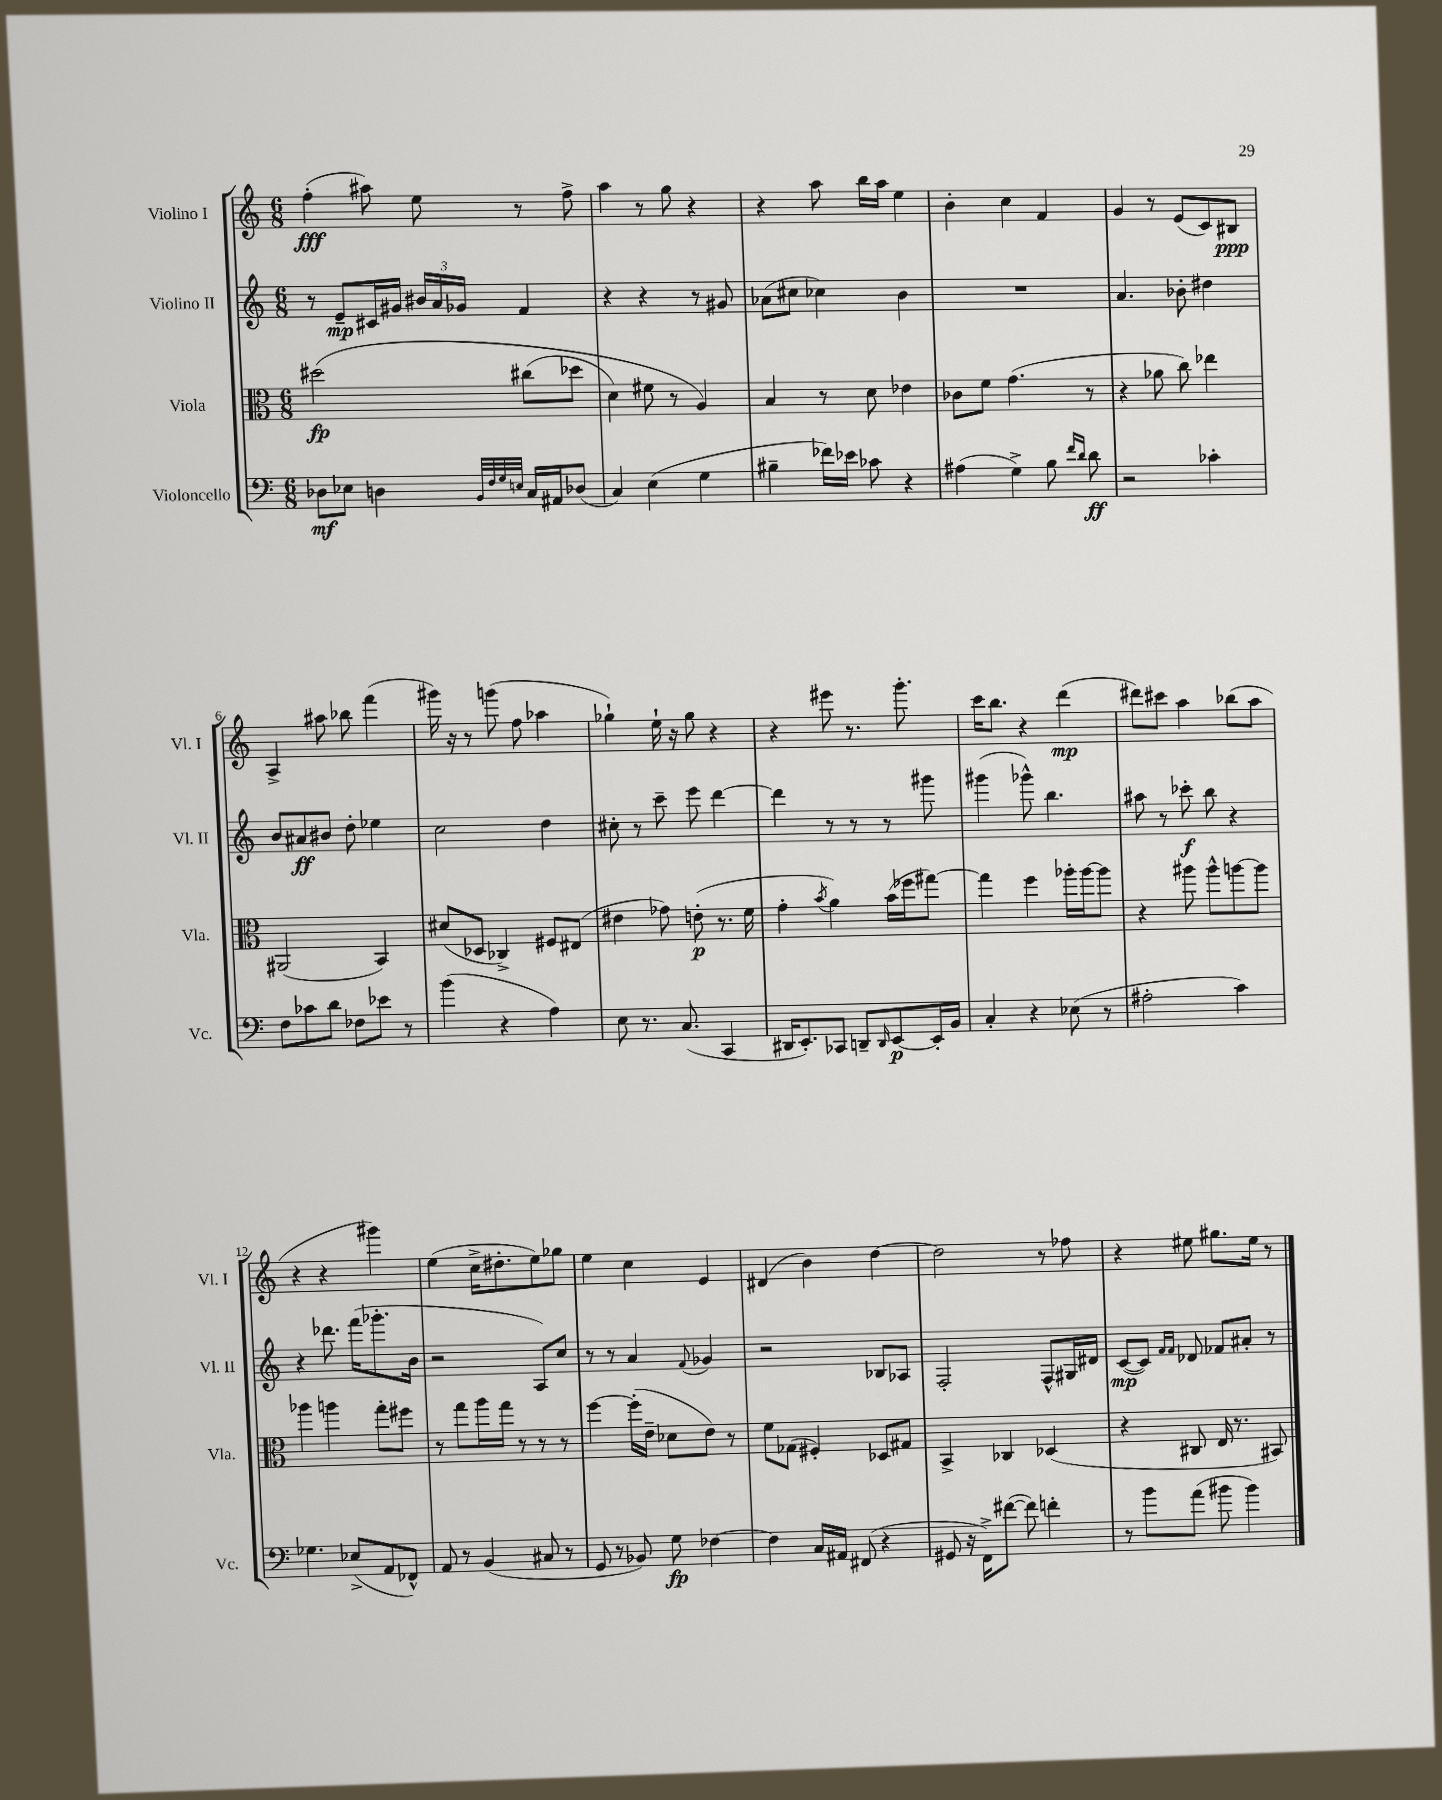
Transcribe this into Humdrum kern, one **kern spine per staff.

**kern	**dynam	**kern	**dynam	**kern	**dynam	**kern	**dynam
*part4	*part4	*part3	*part3	*part2	*part2	*part1	*part1
*staff4	*staff4	*staff3	*staff3	*staff2	*staff2	*staff1	*staff1
*I"Violoncello	*	*I"Viola	*	*I"Violino II	*	*I"Violino I	*
*I'Vc.	*	*I'Vla.	*	*I'Vl. II	*	*I'Vl. I	*
*clefF4	*	*clefC3	*	*clefG2	*	*clefG2	*
*k[]	*	*k[]	*	*k[]	*	*k[]	*
*M6/8	*	*M6/8	*	*M6/8	*	*M6/8	*
=1	=1	=1	=1	=1	=1	=1	=1
8D-X\L	mf	(2dd#X\	fp	8r	.	(4ff'\	fff
8E-X\J	.	.	.	8e~/L	mp	.	.
4Dn\	.	.	.	16c#X/L	.	8aa#X\)	.
.	.	.	.	16g#X/JJ	.	.	.
.	.	.	.	24b#X/LL	.	8ee\	.
.	.	.	.	24a/	.	.	.
.	.	.	.	24g-X/JJ	.	.	.
32qqBB/LLL	.	.	.	.	.	.	.
32qqF/	.	.	.	.	.	.	.
32qqG/	.	.	.	.	.	.	.
32qqEn/JJJ	.	.	.	.	.	.	.
16C/LL	.	(8cc#X\L	.	4f/	.	8r	.
16AA#X/J	.	.	.	.	.	.	.
(8D-X/J	.	8dd-X\J	.	.	.	8ff^\	.
=2	=2	=2	=2	=2	=2	=2	=2
4C/)	.	4d\)	.	4r	.	4aa\	.
(4E\	.	8f#X\	.	4r	.	8r	.
.	.	8r	.	.	.	8gg\	.
4G\	.	4A/)	.	8r	.	4r	.
.	.	.	.	8g#X/	.	.	.
=3	=3	=3	=3	=3	=3	=3	=3
4B#X~\	.	4B/	.	(8a-X\L	.	4r	.
.	.	.	.	8cc#X\J	.	.	.
16f-X\LL)	.	8r	.	4cc-X\)	.	8aa\	.
16e-X\JJ	.	.	.	.	.	.	.
8c-X\	.	8d\	.	.	.	16bb\LL	.
.	.	.	.	.	.	16aa\JJ	.
4r	.	4e-X\	.	4b\	.	4ee\	.
=4	=4	=4	=4	=4	=4	=4	=4
(4A#X\	.	8c-X\L	.	2.r	.	4b'\	.
.	.	8f\J	.	.	.	.	.
4G^\)	.	(4.g\	.	.	.	4cc\	.
8B\	.	.	.	.	.	4f/	.
16qqf/LL	.	.	.	.	.	.	.
16qqd/JJ	.	.	.	.	.	.	.
8d\	ff	8r	.	.	.	.	.
=5	=5	=5	=5	=5	=5	=5	=5
2r	.	4r	.	4.a/	.	4g/	.
.	.	8a-X\	.	.	.	8r	.
.	.	8cc\)	.	8b-X'\	.	(8e/L	.
4c-X'\	.	4ee-X\	.	4dd#X\	.	8c/)	.
.	.	.	.	.	.	8B#X/J	ppp
!!LO:LB:g=z
=6	=6	=6	=6	=6	=6	=6	=6
8F\L	.	(2AA#X/	.	8b/L	.	4A^/	.
8c-X\	.	.	.	8a#X/	ff	.	.
8d\J	.	.	.	8b#X/J	.	8aa#X\	.
8F-X\L	.	.	.	8dd'\	.	8bb-X\	.
8e-X\J	.	4BB/)	.	4ee-X\	.	(4fff\	.
8r	.	.	.	.	.	.	.
=7	=7	=7	=7	=7	=7	=7	=7
(4b\	.	(8d#X/L	.	2cc\	.	16ggg#X\)	.
.	.	.	.	.	.	16r	.
.	.	8D-X/J	.	.	.	8r	.
4r	.	4C-X^/)	.	.	.	(8gggn\	.
.	.	.	.	.	.	8ff\	.
4A\)	.	8F#X/L	.	4dd\	.	4aa-X\	.
.	.	(8E#X/J	.	.	.	.	.
=8	=8	=8	=8	=8	=8	=8	=8
8E\	.	4e#X\	.	8cc#X'\	.	4gg-X`\)	.
8.r	.	.	.	8r	.	.	.
.	.	8g-X\)	.	8ccc~\	.	16ee`\	.
(8.C/	.	.	.	.	.	16r	.
.	.	(8en'\	p	8eee\	.	8gg-\	.
4CC/	.	8.r	.	[4ddd\	.	4r	.
.	.	16f\	.	.	.	.	.
=9	=9	=9	=9	=9	=9	=9	=9
16DD#X/KL	.	4g'\	.	4ddd\]	.	4r	.
8.EE'/)	.	.	.	.	.	.	.
.	.	8qb/	.	.	.	.	.
8CC-X/J	.	4a\)	.	8r	.	8eee#X\	.
8DDn~/L	.	.	.	8r	.	8.r	.
16qqDD/	.	.	.	.	.	.	.
[8EE/	p	(16b\LL	.	8r	.	.	.
.	.	16ff-X\J	.	.	.	8.ggg'\	.
16EE'/L]	.	[8gg#X\J)	.	8ggg#X\	.	.	.
16BB/JJ	.	.	.	.	.	.	.
=10	=10	=10	=10	=10	=10	=10	=10
4C'/	.	4gg#\]	.	(4ggg#X\	.	16ccc\KL	.
.	.	.	.	.	.	8.bb\J	.
4r	.	4ff\	.	8ggg-X^^\)	.	4r	.
.	.	.	.	4.bb\	.	.	.
(8E-X\	.	16aa-X'\LL	.	.	.	(4ddd\	mp
.	.	[16aa-\J	.	.	.	.	.
8r	.	8aa-\J]	.	.	.	.	.
=11	=11	=11	=11	=11	=11	=11	=11
2A#X'\	.	4r	.	8aa#X\	.	8ddd#X\L)	.
.	.	.	.	8r	.	8ccc#X\J	.
.	.	8aa#X\	.	8ccc-X'\	f	4aa\	.
.	.	8aa#^^\L	.	8bb\	.	.	.
4c\)	.	[8aan\	.	4r	.	(8bb-X\L	.
.	.	8aa\J]	.	.	.	8aa\J	.
!!LO:LB:g=z
=12	=12	=12	=12	=12	=12	=12	=12
4.G-X\	.	4aa-X\	.	4r	.	4r	.
.	.	4aan\	.	8.ddd-X\	.	4r	.
(8E-X^/L	.	.	.	.	.	.	.
.	.	.	.	(16fff\KL	.	.	.
8AA/	.	8gg'\L	.	8.ggg-X'\	.	4ggg#X\)	.
8FF-X^^/J)	.	8ff#X\J	.	.	.	.	.
.	.	.	.	16b\Jk	.	.	.
=13	=13	=13	=13	=13	=13	=13	=13
8AA/	.	8r	.	2r	.	(4ee\	.
8r	.	8gg\L	.	.	.	.	.
(4BB/	.	16aa\L	.	.	.	16cc^\KL	.
.	.	16gg\JJ	.	.	.	8.dd#X'\	.
.	.	8r	.	.	.	.	.
8C#X/	.	8r	.	8A/L)	.	8ee\)	.
8r	.	8r	.	8cc/J	.	8gg-X\J	.
=14	=14	=14	=14	=14	=14	=14	=14
8GG/	.	[4ff\	.	8r	.	4ee\	.
8r	.	.	.	8r	.	.	.
8BB-X/)	.	(16ff'\LL]	.	4a/	.	4cc\	.
.	.	16e~\JJ	.	.	.	.	.
8G\	fp	8d-X\L	.	.	.	.	.
.	.	.	.	8qqf/	.	.	.
[4F-X\	.	8e\J)	.	4g-X/	.	4e/	.
.	.	8r	.	.	.	.	.
=15	=15	=15	=15	=15	=15	=15	=15
4F-\]	.	8f\L	.	2r	.	(4d#X/	.
.	.	(8G-X\J	.	.	.	.	.
16C/LL	.	4F#X'/)	.	.	.	4b\)	.
16AA#X/JJ	.	.	.	.	.	.	.
(8FF#X/	.	.	.	.	.	.	.
4r	.	8D-X/L	.	8B-X/L	.	[4dd\	.
.	.	8G#X/J	.	8A-X/J	.	.	.
=16	=16	=16	=16	=16	=16	=16	=16
8GG#X/	.	4BB^/	.	2F'/	.	2dd\]	.
16r	.	.	.	.	.	.	.
16FF^\KL)	.	.	.	.	.	.	.
([8f#X\J	.	4C-X/	.	.	.	.	.
8f#\])	.	.	.	.	.	.	.
4fn'\	.	(4D-X/	.	8F^^/L	.	8r	.
.	.	.	.	16G#X/L	.	8ff-X\	.
.	.	.	.	16d#X/JJ	.	.	.
=17	=17	=17	=17	=17	=17	=17	=17
8r	.	4r	.	([8c/L	mp	4r	.
8b\L	.	.	.	8c/J])	.	.	.
.	.	.	.	16qqf/LL	.	.	.
.	.	.	.	16qqf/JJ	.	.	.
(8a\J	.	8C#X/	.	8d-X/	.	8ee#X\	.
8b#X\	.	16E/	.	8f-X/L	.	8.gg#X\L	.
.	.	8.r	.	.	.	.	.
4b#\)	.	.	.	8a#X'/J	.	.	.
.	.	.	.	.	.	16ee#\Jk	.
.	.	8BB#X/)	.	8r	.	8r	.
==	==	==	==	==	==	==	==
*-	*-	*-	*-	*-	*-	*-	*-
